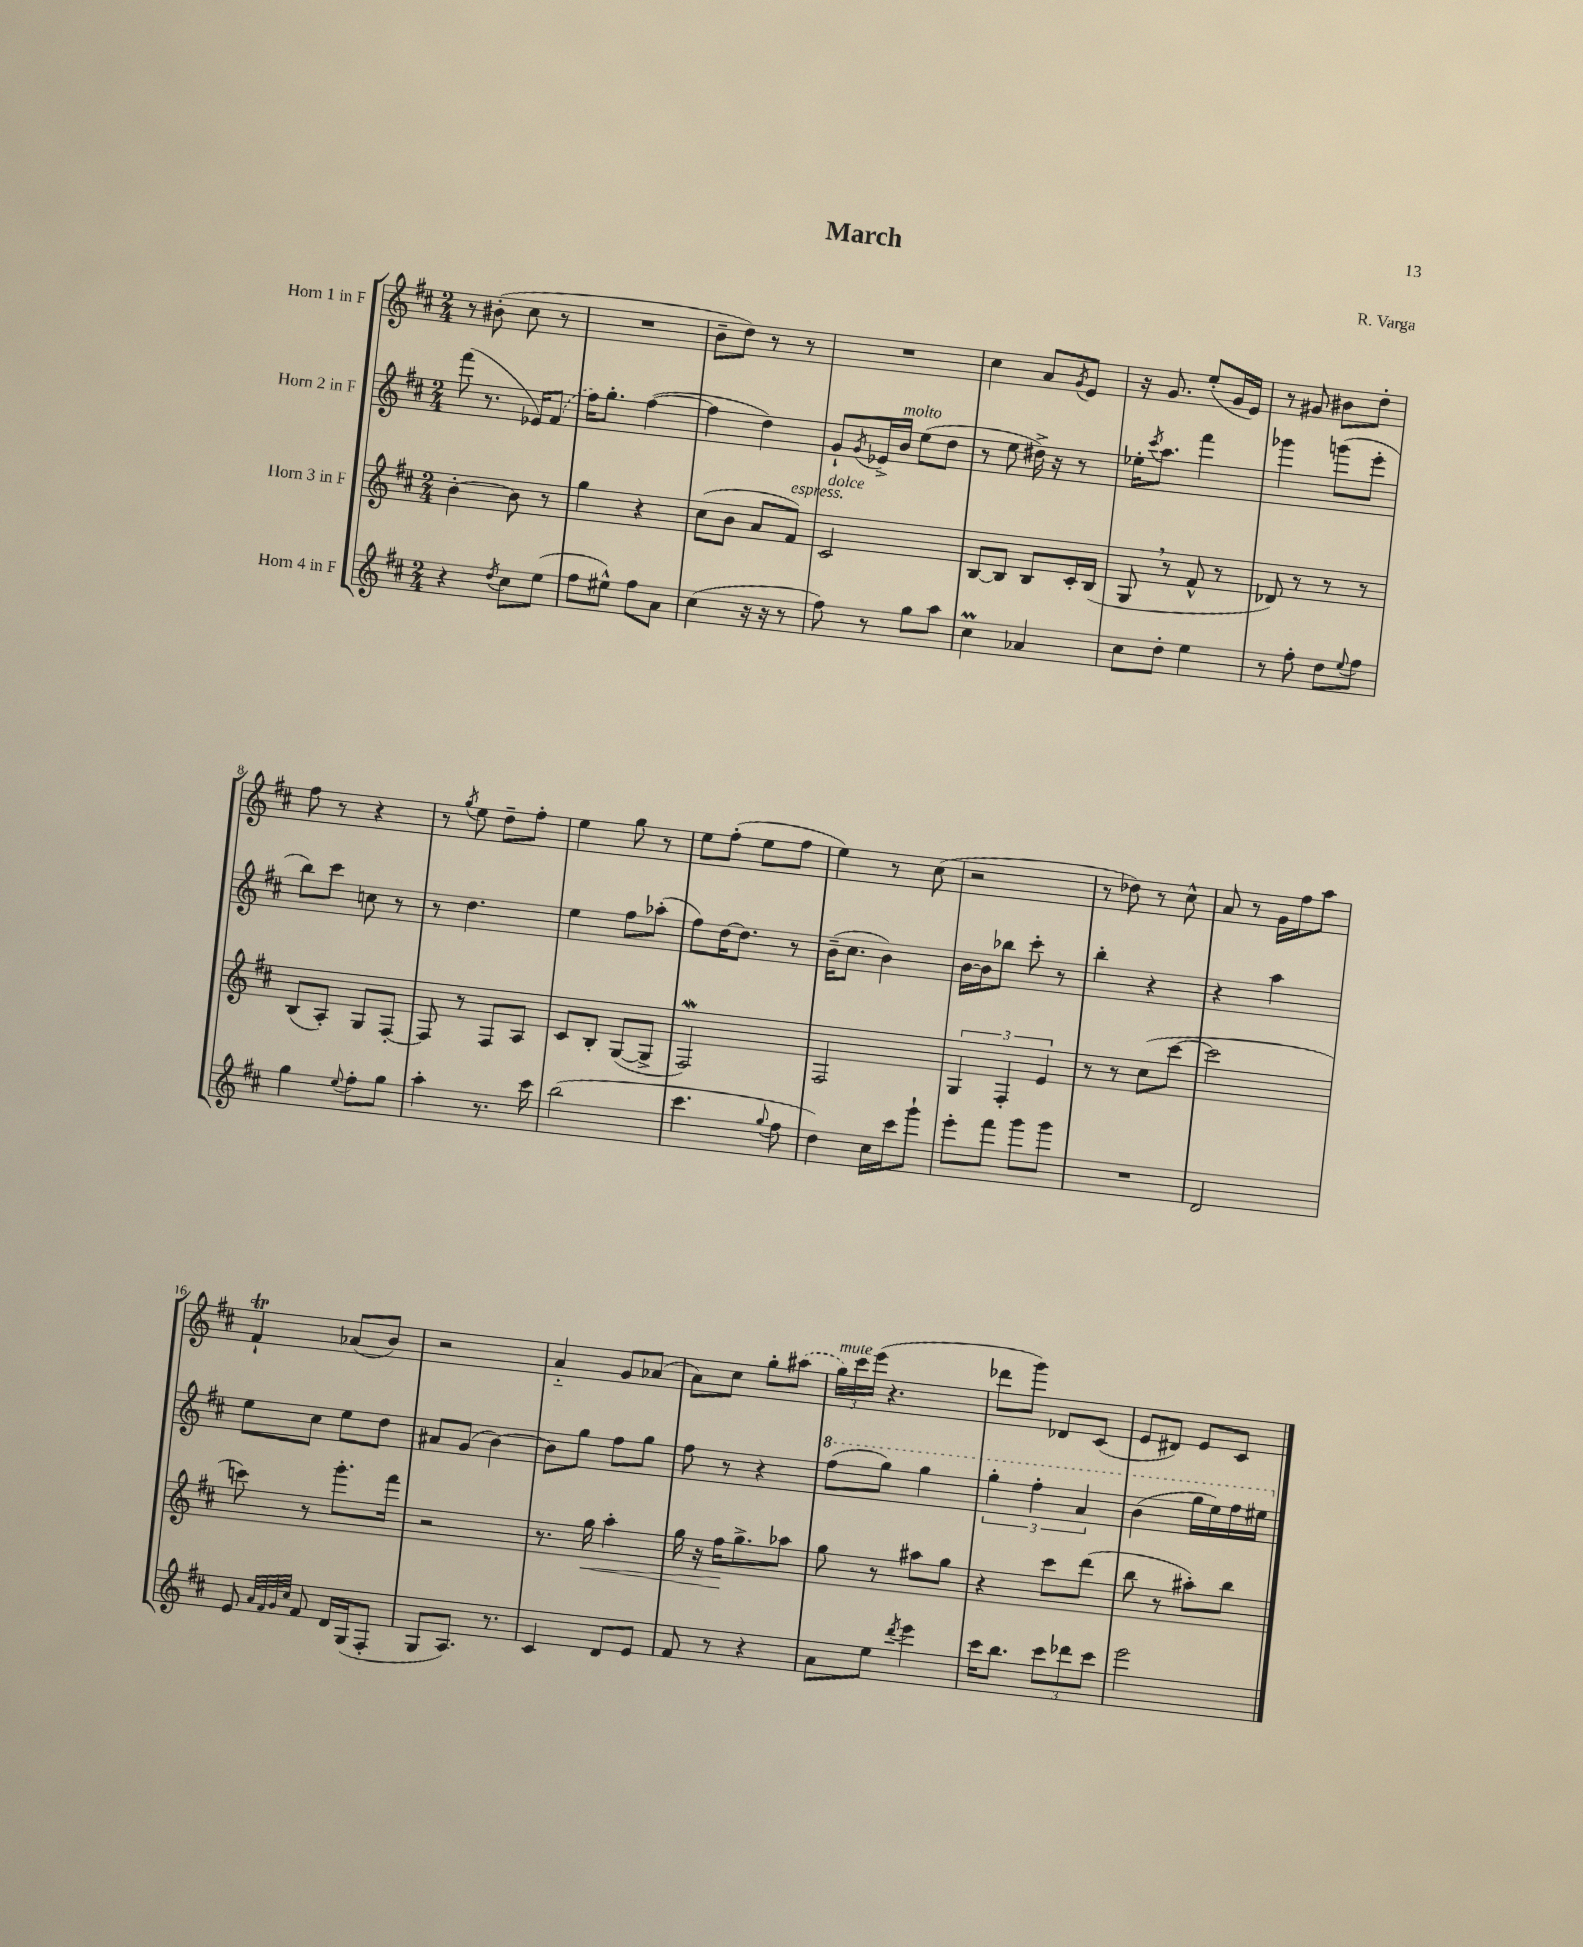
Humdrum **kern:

**kern	**kern	**dynam	**kern	**kern
*part4	*part3	*part3	*part2	*part1
*staff4	*staff3	*staff3	*staff2	*staff1
*I"Horn 4 in F	*I"Horn 3 in F	*	*I"Horn 2 in F	*I"Horn 1 in F
*clefG2	*clefG2	*	*clefG2	*clefG2
*k[f#c#]	*k[f#c#]	*	*k[f#c#]	*k[f#c#]
*M2/4	*M2/4	*	*M2/4	*M2/4
=1	=1	=1	=1	=1
4r	[4b'\	.	(8fff#\	8r
.	.	.	8.r	(8b#X'\
8qdd/	.	.	.	.
8cc#\L	8b\]	.	.	8cc#\
.	.	.	16e-X/KL)	.
(8ee\J	8r	.	(8f#/J	8r
=2	=2	=2	=2	=2
8ff#\L	4gg\	.	16ff#\KL)	2r
.	.	.	8.gg'\J	.
8ee#X^^\J)	.	.	.	.
8ff#\L	4r	.	([4ff#\	.
8a\J	.	.	.	.
=3	=3	=3	=3	=3
(4cc#\	(8cc#\L	.	4ff#\]	8b~\L
.	8b\J	.	.	8dd\J)
16r	8a/L	.	4dd\)	8r
16r	.	.	.	.
!	!LO:TX:a:i:t=espress.	!	!	!
8r	8f#/J)	.	.	8r
=4	=4	=4	=4	=4
!	!LO:TX:a:i:t=dolce	!	!	!
8ff#\)	2c#/	.	8g`/L	2r
.	.	.	8qg/	.
8r	.	.	16e-X^/L	.
!	!	!	!LO:TX:a:i:t=molto	!
.	.	.	16b/JJ	.
8gg\L	.	.	(8ee\L	.
8aa\J	.	.	8dd\J	.
=5	=5	=5	=5	=5
4cc#m\	[8B/L	.	8r	4cc#\
.	8B/J]	.	8ee\	.
4a-X/	8B/L	.	16dd#X^\)	8a/L
.	.	.	16r	.
.	.	.	.	8qg/
.	16c#'/L	.	8r	8e/J
.	(16B/JJ	.	.	.
=6	=6	=6	=6	=6
8cc#\L	8G,/	.	16ee-X'\KL	16r
.	.	.	8qccc#/	.
.	.	.	8.aa\J	8.g/
8dd'\J	8r	.	.	.
4ee\	8f#^^/	.	4fff#\	(8ee'/L
.	8r	.	.	16g/L
.	.	.	.	16e/JJ)
=7	=7	=7	=7	=7
8r	8d-X/)	.	4ggg-X\	8r
8ff#'\	8r	.	.	8g#X/
8dd\L	8r	.	(8gggn\L	8b#X\L
8qqee/	.	.	.	.
8ff#\J	8r	.	8eee'\J	8dd'\J
!!LO:LB:g=z
=8	=8	=8	=8	=8
4gg\	(8B/L	.	8bb\L)	8ff#\
.	8A'/J)	.	8ccc#\J	8r
8qqee/	.	.	.	.
8ff#'\L	8G/L	.	8ccn\	4r
8gg\J	[8F#'/J	.	8r	.
=9	=9	=9	=9	=9
4aa'\	8F#/]	.	8r	8r
.	.	.	.	8qgg/
.	8r	.	4.dd\	8ee\
8.r	8F#/L	.	.	8dd~\L
.	8A/J	.	.	8ff#'\J
16ccc#\	.	.	.	.
=10	=10	=10	=10	=10
(2bb\	8c#/L	.	4ee\	4ee\
.	8B'/J	.	.	.
.	([8G/L	.	8ff#\L	8gg\
.	8G^/J]	.	(8aa-X'\J	8r
=11	=11	=11	=11	=11
4.ccc#\	2F#W/)	.	8ff#\L)	8ee\L
.	.	.	[16dd\K	(8ff#'\J
.	.	.	8.dd\J]	.
.	.	.	.	8ee\L
8qqgg/	.	.	.	.
8ff#\	.	.	8r	8ff#\J
=12	=12	=12	=12	=12
4dd\)	2F#/	.	(16b~\KL	4ee\)
.	.	.	8.cc#\J	.
16cc#\LL	.	.	4b\)	8r
16ccc#\J	.	.	.	.
8ggg`\J	.	.	.	(8cc#\
=13	=13	=13	=13	=13
8eee'\L	6G/	.	[16b\LL	2r
.	.	.	16b\J]	.
8fff#\J	.	.	8bb-X\J	.
.	6F#'/	.	.	.
8ggg\L	.	.	8ccc#'\	.
.	6e/	.	.	.
8ggg\J	.	.	8r	.
=14	=14	=14	=14	=14
2r	8r	.	4bb'\	8r
.	8r	.	.	8dd-X\)
.	(8cc#\L	.	4r	8r
.	[8ccc#\J	.	.	8cc#^^\
=15	=15	=15	=15	=15
2d/	2ccc#\]	.	4r	8a/
.	.	.	.	8r
.	.	.	4aa\	16g\LL
.	.	.	.	16ff#\J
.	.	.	.	8aa\J
!!LO:LB:g=z
=16	=16	=16	=16	=16
8e/	8cccn\)	.	8ee\L	4f#t`/
32qqa/LLL	.	.	.	.
32qqf#/	.	.	.	.
32qqg/	.	.	.	.
32qqcc#/JJJ	.	.	.	.
8f#/	8r	.	8cc#\J	.
16d/LL	8.ggg'\L	.	8ee\L	(8a-X/L
(16G/J	.	.	.	.
8F#'/J	.	.	8dd\J	8b/J)
.	16fff#\Jk	.	.	.
=17	=17	=17	=17	=17
8G/L	2r	.	8a#X/L	2r
8.A/J)	.	.	(8g/J	.
.	.	.	[4b\)	.
8.r	.	.	.	.
=18	=18	=18	=18	=18
4c#/	8.r	.	8b\L]	4a/
.	.	.	8gg\J	.
!	!	!LO:HP:b	!	!
.	16gg\	<	.	.
8d/L	4aa'\	.	8ff#\L	8g/L
8e/J	.	.	8gg\J	(8a-X/J
=19	=19	=19	=19	=19
8f#/	16gg\	.	8ff#\	8a\L)
.	16r	.	.	.
8r	16ff#\KL	.	8r	8cc#\J
.	8.gg^\	[	.	.
4r	.	.	4r	8gg'\L
.	8aa-X\J	.	.	(8aa#X\J
=20	=20	=20	=20	=20
*	*	*	*8va	*
!	!	!	!	!LO:TX:a:i:t=mute
8a\L	8gg\	.	(8fff#\L	24gg\LL)
.	.	.	.	24ccc#\
.	.	.	.	(24eee\JJ
8ee\J	8r	.	8ggg\J)	4.r
8qddd/	.	.	.	.
4eee\	8aa#X\L	.	4ggg\	.
.	8gg\J	.	.	.
=21	=21	=21	=21	=21
16ccc#\KL	4r	.	6ggg'\	8ddd-X\L
8.bb\J	.	.	.	.
.	.	.	.	8ggg\J)
.	.	.	6fff#'\	.
12ccc#\L	8ccc#\L	.	.	8d-X/L
12ddd-X\	.	.	6aa/	.
.	(8ddd\J	.	.	(8c#/J
12ccc#\J	.	.	.	.
=22	=22	=22	=22	=22
2eee\	8bb\	.	(4bb\	8e/L
.	8r	.	.	8d#X/J)
.	8aa#X'\L)	.	16ggg\LL	8e/L
.	.	.	16eee\)	.
.	8bb\J	.	16fff#\	8c#/J
.	.	.	16eee#X\JJ	.
*	*	*	*X8va	*
==	==	==	==	==
*-	*-	*-	*-	*-
